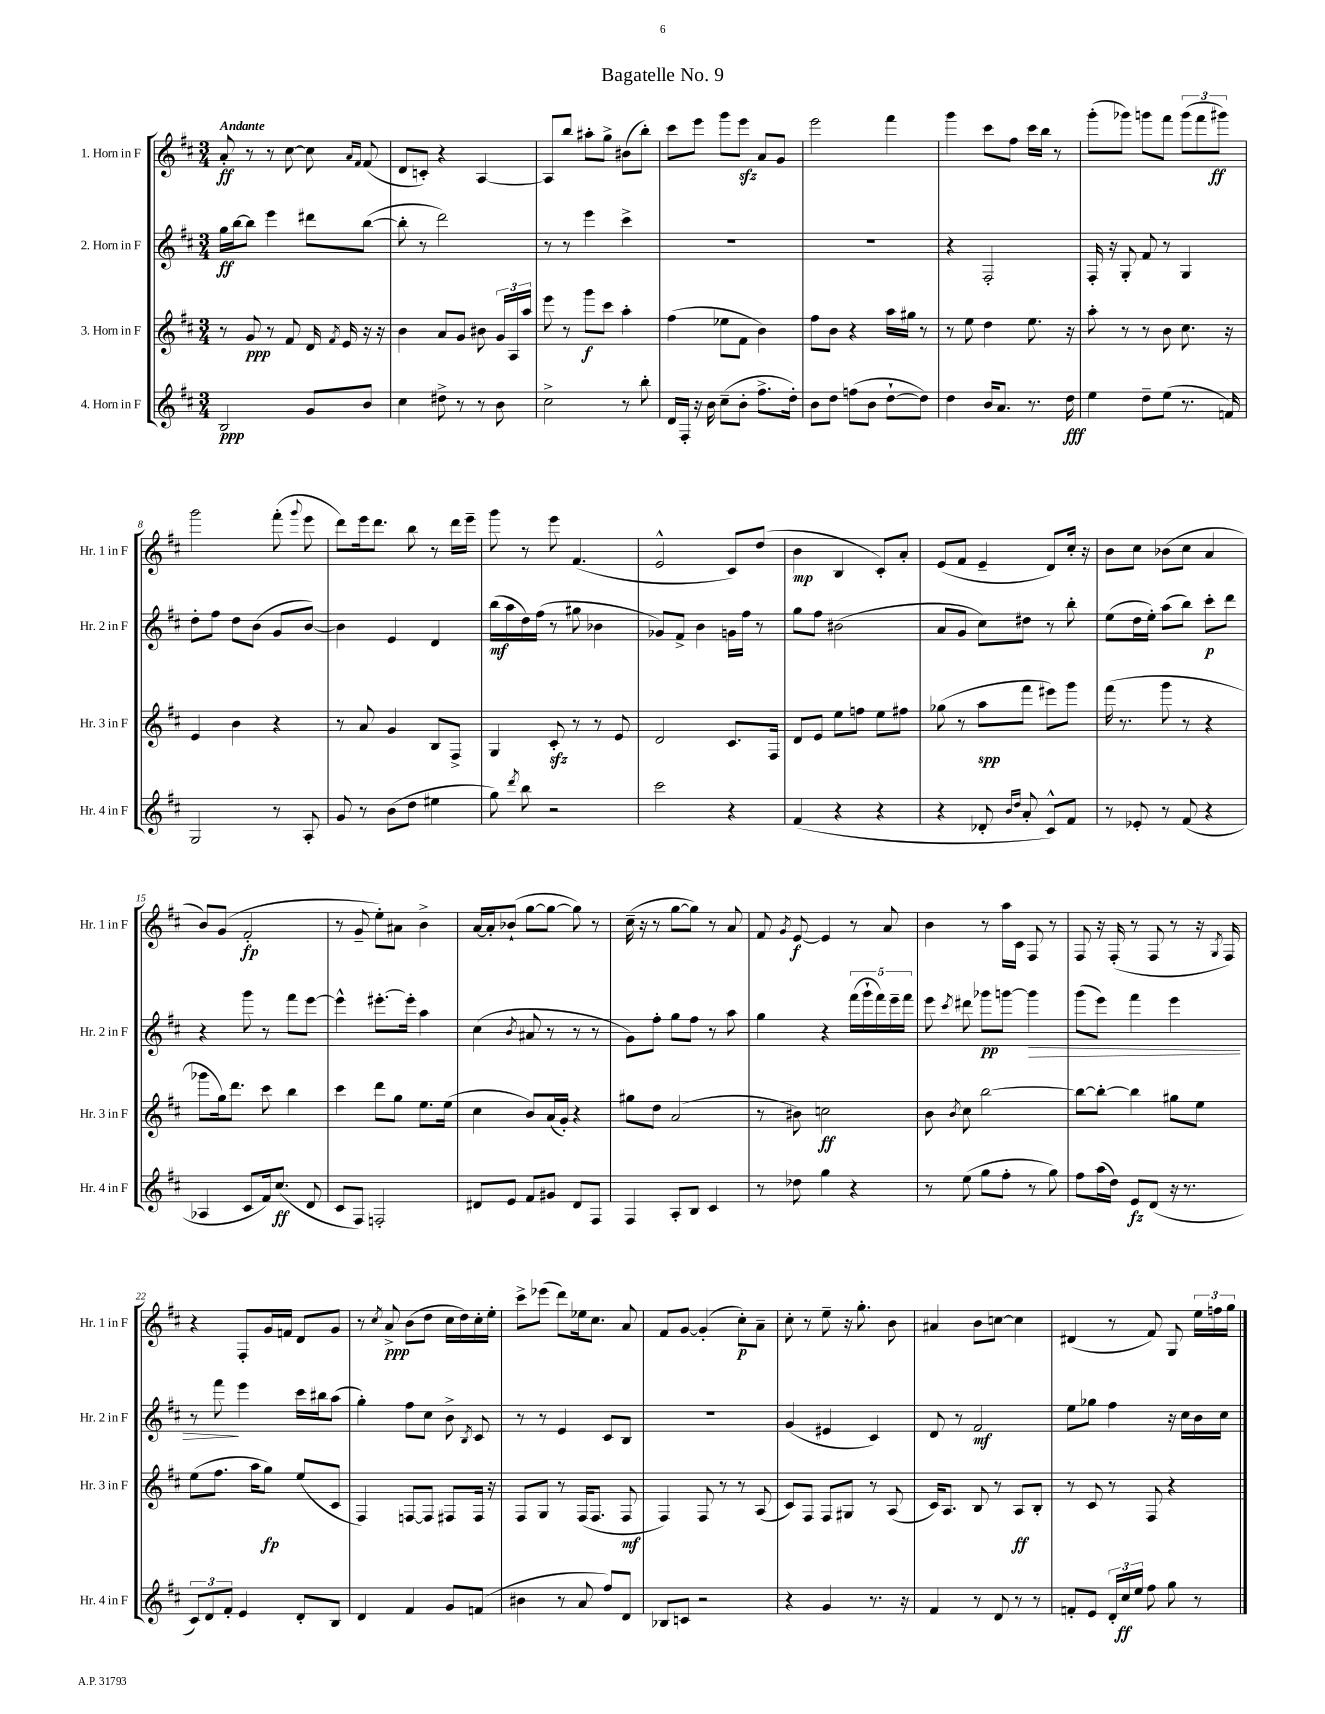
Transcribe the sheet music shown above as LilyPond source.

\header { title = "Bagatelle No. 9" }
<<
\new StaffGroup <<
\new Staff = "s0" \with { instrumentName = "1. Horn in F" shortInstrumentName = "Hr. 1 in F" } {
    \clef treble \key d \major \numericTimeSignature \time 3/4 \tempo "Andante"
    \autoBeamOff a'8-.\ff r8 r8 cis''8~ cis''8 \grace { a'16[ fis'16] } fis'8( |
    d'8[ c'8]-.) r4 a4~ |
    a8[ b''8] ais''8[-. g''8]-> bis'8[( b''8]-.) |
    cis'''8[ e'''8] g'''8[ e'''8]\sfz a'8[ g'8] |
    e'''2 fis'''4 |
    g'''4 cis'''8[ fis''8] cis'''16[ b''16] r8 |
    g'''8[-.( ges'''8]) g'''8[ fis'''8] \tuplet 3/2 { g'''8[( fis'''8 gis'''8]\ff) } |
    g'''2 fis'''8-.( \appoggiatura { g'''8 } e'''8 |
    d'''8[) e'''16 d'''8.] b''8 r8 d'''16[ e'''16]-- |
    g'''8 r8 e'''8 fis'4.( |
    e'2-^ cis'8[) d''8]( |
    b'4\mp b4 cis'8[-.) a'8]-. |
    e'8[( fis'8] e'4-- d'8[) cis''16]-. r16 |
    b'8[ cis''8] bes'8[( cis''8] a'4 |
    b'8[) g'8]( fis'2-.\fp |
    r8 g'8-- e''8[-.) ais'8] b'4-> |
    a'16[~ a'16-. bes'8]-!( g''8[~ g''8]~ g''8) r8 |
    cis''16--( r16 r8 g''8[~ g''8]) r8 a'8 |
    fis'8 \acciaccatura { g'8 } e'8~\f e'4 r8 a'8 |
    b'4 r8 a''16[ cis'16] fis8 r8 |
    fis8 r16 fis16-.( r8 fis8 r8 r16 \acciaccatura { g8 } fis16) |
    r4 fis8[-. g'16 f'16] d'8[ g'8] |
    r8 \acciaccatura { cis''8 } a'8->\ppp b'8[( d''8] cis''16[ d''16) cis''16-. e''16]-. |
    cis'''8[-> ees'''8]( d'''8[) ees''16 cis''8.] a'8 |
    fis'8[ g'8]~ g'4-.( cis''8[-.\p) a'8]-- |
    cis''8-. r8 e''8-- r16 g''8.-. b'8 |
    ais'4 b'8[ c''8]~ c''4 |
    dis'4( r8 fis'8) g8 \tuplet 3/2 { e''16[ f''16 g''16] } \bar "|." |
}
\new Staff = "s1" \with { instrumentName = "2. Horn in F" shortInstrumentName = "Hr. 2 in F" } {
    \clef treble \key d \major \numericTimeSignature \time 3/4
    \autoBeamOff g''16[\ff b''16~ b''8] e'''4 dis'''8[ b''8]~( |
    b''8-. r8 d'''2) |
    r8 r8 e'''4 cis'''4-> |
    R2. |
    R2. |
    r4 fis2-. |
    fis16-. r16 g8-. fis'8 r8 g4 |
    d''8[-. fis''8] d''8[ b'8]( g'8[ b'8]~) |
    b'4 e'4 d'4 |
    b''16[\mf( a''16 d''16) fis''16]( r8 gis''8 bes'4 |
    ges'8[) fis'8]-> b'4 g'16[ fis''16] r8 |
    g''8[ fis''8] bis'2( |
    a'8[ g'8] cis''8[) dis''8] r8 b''8-. |
    e''8[( d''16 e''16]-.) a''8[( b''8]) cis'''8[-.\p d'''8] |
    r4 g'''8 r8 fis'''8[ e'''8]~ |
    e'''4-^ eis'''8.[~-. eis'''16]-. a''4 |
    cis''4( \acciaccatura { b'8 } ais'8 r8 r8 r8 |
    g'8[) fis''8]-. g''8[ fis''8] r8 a''8 |
    g''4 r4 \tuplet 5/4 { fis'''16[( g'''16-! fis'''16) e'''16-- fis'''16] } |
    e'''8 \acciaccatura { cis'''8 } dis'''8 ges'''8[\pp g'''8]~ g'''4\> |
    g'''8[( e'''8]) fis'''4 e'''4 |
    r8 fis'''8\! e'''4 cis'''16[ bis''16 a''8]( |
    g''4-.) fis''8[ cis''8] b'8-> \acciaccatura { b8 } cis'8 |
    r8 r8 e'4 cis'8[ b8] |
    R2. |
    g'4( eis'4 cis'4) |
    d'8 r8 fis'2\mf |
    e''8[ ges''8] fis''4 r16 cis''16[ b'16 cis''16] \bar "|." |
}
\new Staff = "s2" \with { instrumentName = "3. Horn in F" shortInstrumentName = "Hr. 3 in F" } {
    \clef treble \key d \major \numericTimeSignature \time 3/4
    \autoBeamOff r8 g'8\ppp r8 fis'8 d'16 \acciaccatura { fis'8 } e'16 r16 r16 |
    b'4 a'8[ g'8] bis'8 \tuplet 3/2 { g'16[ a16 a''16] } |
    e'''8 r8 g'''8[\f cis'''8] a''4-. |
    fis''4( ees''8[ fis'8] b'4) |
    fis''8[ b'8] r4 a''16[ gis''16] r8 |
    r8 e''8 d''4 e''8. r16 |
    a''8-. r8 r8 b'8 cis''8. r16 |
    e'4 b'4 r4 |
    r8 a'8 g'4 b8[ fis8]-> |
    g4 cis'8-.\sfz r8 r8 e'8 |
    d'2 cis'8.[ fis16] |
    d'8[ e'8] e''8[ f''8] e''8[ fis''8] |
    ges''8( r8 a''8[\spp fis'''8] eis'''8[) g'''8] |
    fis'''16( r8. g'''8 r8 r4 |
    ges'''8[ g''16) d'''8.] cis'''8 b''4 |
    cis'''4 d'''8[ g''8] e''8.[ e''16]( |
    cis''4 b'8[) a'16( g'16]-.) r4 |
    gis''8[ d''8] a'2( |
    r8 bis'8) c''2\ff |
    b'8 \acciaccatura { b'8 } cis''8 b''2~ |
    b''8[~ b''8]~-. b''4 gis''8[ e''8] |
    e''8[( fis''8.] a''16[ g''8]\fp) e''8[( cis'8] |
    fis4) f8[~ f8] fis8[ fis16] r16 |
    fis8[ g8] r8 fis16[( fis8.] fis8\mf |
    fis4) fis8 r8 r8 a8( |
    cis'8[) fis8] fis8[ gis8] r8 a8( |
    cis'16[) a8.] b8 r8 a8[\ff b8]-. |
    r8 cis'8 r8 fis8 r4 \bar "|." |
}
\new Staff = "s3" \with { instrumentName = "4. Horn in F" shortInstrumentName = "Hr. 4 in F" } {
    \clef treble \key d \major \numericTimeSignature \time 3/4
    \autoBeamOff b2\ppp g'8[ b'8] |
    cis''4 dis''8-> r8 r8 b'8 |
    cis''2-> r8 b''8-. |
    d'16[ fis16]-. r16 b'16 cis''8[--( b'8]-. fis''8.[-> d''16]-.) |
    b'8[ d''8] f''8[( b'8] d''8[~-! d''8]) |
    d''4 b'16[ a'8.] r8. d''16\fff |
    e''4 d''8[-- e''8]( r8. f'16) |
    g2 r8 a8-. |
    g'8 r8 b'8[( d''8] eis''4 |
    g''8) \acciaccatura { d'''8 } b''8 r2 |
    cis'''2 r4 |
    fis'4( r4 r4 |
    r4 des'8-. \grace { b'16[ d''16] } a'8-. cis'8[-^) fis'8] |
    r8 ees'8-. r8 fis'8( r4 |
    aes4 cis'8[ fis'16) cis''8.]\ff( d'8 |
    cis'8[ fis8]) f2-. |
    dis'8[ e'8] fis'8[ gis'8] dis'8[ fis8] |
    fis4 a8[-. b8] cis'4 |
    r8 des''8 g''4 r4 |
    r8 e''8( g''8[ fis''8]-. r8 g''8) |
    fis''8[ a''16( d''16]) e'8[\fz d'8]( r16 r8. |
    \tuplet 3/2 { cis'8[) d'8 fis'8]-. } e'4 d'8[-. b8] |
    d'4 fis'4 g'8[ f'8]( |
    bis'4 r8 a'8 fis''8[) d'8] |
    bes8[ c'8] r2 |
    r4 g'4 r8. r16 |
    fis'4 r8 d'8 r8 r8 |
    f'8[-. e'8] \tuplet 3/2 { d'16[-. cis''16\ff e''16] } fis''8 g''8 r8 \bar "|." |
}
>>
>>
